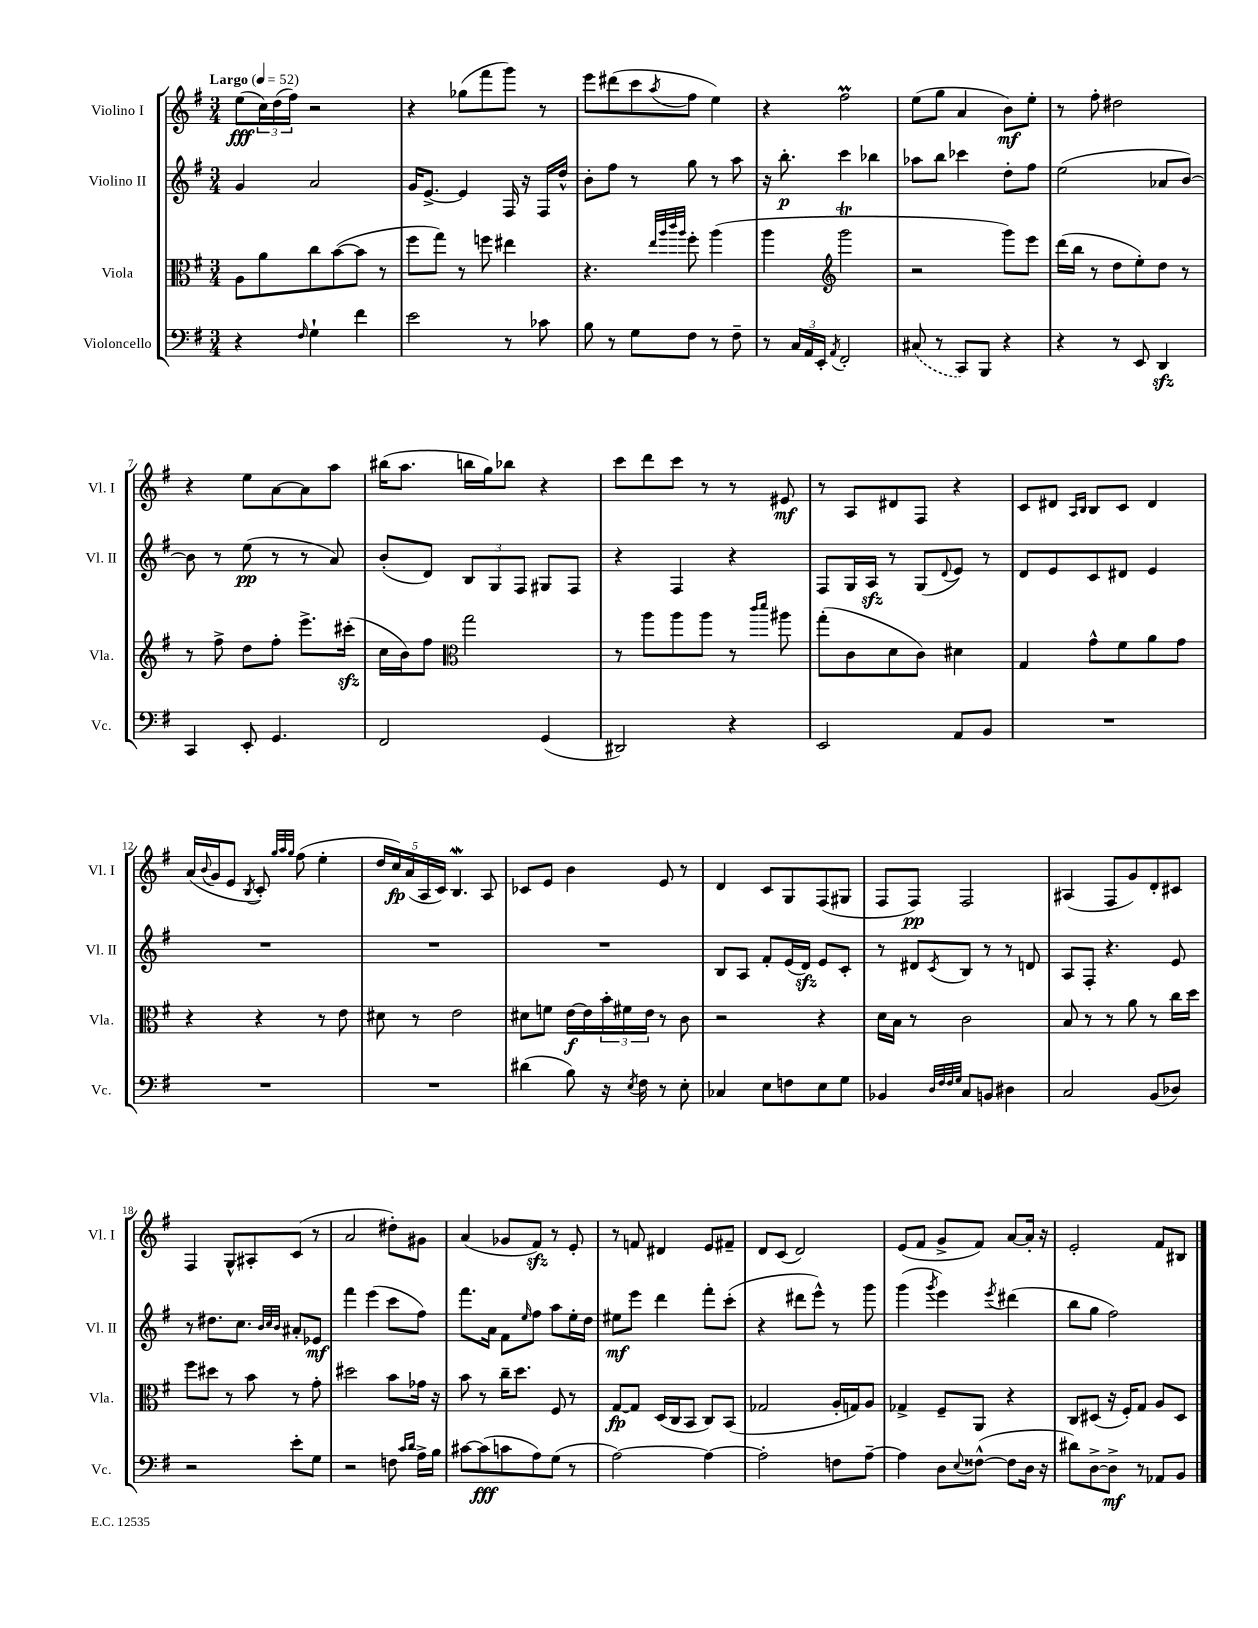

**kern	**kern	**kern	**kern
*staff4	*staff3	*staff2	*staff1
*clefF4	*clefC3	*clefG2	*clefG2
*k[f#]	*k[f#]	*k[f#]	*k[f#]
*M3/4	*M3/4	*M3/4	*M3/4
*MM52	*MM52	*MM52	*MM52
4r	8A	4g	(8ee
.	8a	.	24cc)
.	.	.	(24dd
.	.	.	24ff#)
16qqF#	.	.	.
4G`	8cc	2a	2r
.	([8b	.	.
4f#	8b]	.	.
.	8r	.	.
=	=	=	=
2e	8ff#	16g	4r
.	.	[8.e^	.
.	8gg)	.	.
.	8r	4e]	(8gg-
.	8ff	.	8fff#
8r	4ee#	16F#	8ggg)
.	.	16r	.
8c-	.	16F#	8r
.	.	16dd^^	.
=	=	=	=
8B	4.r	8b'	8eee
8r	.	8ff#	(8ddd#
8G	.	8r	8ccc
.	32qqee	.	.
.	32qqaa	.	.
.	32qqccc	.	.
.	32qqaa	.	8qaa
8F#	8ff#'	8gg	8ff#
8r	(4aa	8r	4ee)
8F#~	.	8aa	.
=	=	=	=
8r	4aa	16r	4r
.	.	8.bb'	.
24C	.	.	.
24AA	.	.	.
24EE'	.	.	.
*	*clefG2	*	*
8qAA	.	.	.
2FF#'	2ggg	4ccc	2ff#
.	.	4bb-	.
=	=	=	=
(8C#	2r	8aa-	(8ee
8r	.	8bb	8gg
8CC)	.	4ccc-	4a
8BBB	.	.	.
4r	8ggg)	8dd'	8b)
.	8eee	8ff#	8ee'
=	=	=	=
4r	(16ddd	(2ee	8r
.	16bb	.	.
.	8r	.	8ff#'
8r	8dd	.	2dd#
8EE	8ee')	.	.
4DD	8dd	8a-	.
.	8r	[8b)	.
=	=	=	=
4CC	8r	8b]	4r
.	8ff#^	8r	.
8EE'	8dd	(8ee	8ee
4.GG	8ff#'	8r	[8a
.	8.eee^	8r	8a]
.	.	8a)	8aa
.	(16ccc#'	.	.
=	=	=	=
2FF#	16cc	(8b'	(16bb#
.	16b)	.	8.aa
.	8ff#	8d)	.
*	*clefC3	*	*
.	2gg	12B	16bb
.	.	.	16gg)
.	.	12G	.
.	.	.	8bb-
.	.	12F#	.
(4GG	.	8G#	4r
.	.	8F#	.
=	=	=	=
2DD#)	8r	4r	8ccc
.	8aa	.	8ddd
.	8aa	4F#	8ccc
.	8aa	.	8r
4r	8r	4r	8r
.	16qqccc	.	.
.	16qqddd	.	.
.	8aa#	.	8e#
=	=	=	=
2EE	(8gg'	8F#	8r
.	8c	16G	8A
.	.	16A	.
.	8d	8r	8d#
.	8c)	(8G	8F#
.	.	8qqd	.
8AA	4d#	8e)	4r
8BB	.	8r	.
=	=	=	=
2.r	4G	8d	8c
.	.	8e	8d#
.	.	.	16qqA
.	.	.	16qqB
.	8g^^	8c	8B
.	8f#	8d#	8c
.	8a	4e	4d#
.	8g	.	.
=	=	=	=
2.r	4r	2.r	(16a
.	.	.	8qqb
.	.	.	16g
.	.	.	8e
.	.	.	8qB
.	4r	.	8c')
.	.	.	32qqgg
.	.	.	32qqaa
.	.	.	32qqgg
.	.	.	(8ff#
.	8r	.	4ee'
.	8e	.	.
=	=	=	=
2.r	8d#	2.r	20dd
.	.	.	20cc)
.	.	.	(20a
.	8r	.	.
.	.	.	20A
.	.	.	20c)
.	2e	.	4.B
.	.	.	8A
=	=	=	=
(4d#	8d#	2.r	8c-
.	8f	.	8e
8B)	[16e	.	4b
.	16e]	.	.
16r	24b'	.	.
.	24f#	.	.
8qE	.	.	.
16F#	.	.	.
.	24e	.	.
8r	8r	.	8e
8E'	8c	.	8r
=	=	=	=
4C-	2r	8B	4d
.	.	8A	.
8E	.	8f#'	8c
8F	.	(16e	8G
.	.	16d)	.
8E	4r	8e	(8F#
8G	.	8c'	8G#
=	=	=	=
4BB-	16d	8r	8F#
.	16B	.	.
.	8r	8d#	8F#)
32qqD	.	.	.
32qqF#	.	.	.
32qqF#	.	.	.
32qqG	.	8qc	.
8C	2c	8B	2F#
8BB	.	8r	.
4D#	.	8r	.
.	.	8d	.
=	=	=	=
2C	8B	8A	(4A#
.	8r	8F#'	.
.	8r	4.r	8F#
.	8a	.	8g)
(8BB	8r	.	8d'
8D-)	16cc	8e	8c#
.	16dd	.	.
=	=	=	=
2r	8ff#	8r	4F#
.	8dd#	8.dd#	.
.	8r	.	8G^^
.	.	8.cc	.
.	8b	.	8A#'
.	.	32qqb	.
.	.	32qqcc	.
.	.	32qqb	.
8e'	8r	8a#'	(8c
8G	8g'	8e-	8r
=	=	=	=
2r	2dd#	4fff#	2a
.	.	(4eee	.
8F	8b	8ccc	8dd#')
16qqc	.	.	.
16qqd	.	.	.
16A^	16g-	8ff#)	8g#
16B	16r	.	.
=	=	=	=
[8c#	8b	8.fff#	(4a
(8c#]	8r	.	.
.	.	16a	.
8c	16cc~	8f#	8g-
.	8.dd	.	.
.	.	16qqee	.
8A)	.	8ff#	8f#)
(8G	8F#	8aa	8r
8r	8r	16ee'	8e'
.	.	16dd	.
=	=	=	=
[2A)	[8G	8ee#	8r
.	8G]	8eee	8f
.	(16D	4ddd	4d#
.	16C	.	.
.	8BB	.	.
4A_	8C)	8fff#'	8e
.	(8BB	(8ccc'	8f#~
=	=	=	=
2A']	2G-	4r	8d
.	.	.	(8c
.	.	8ddd#	2d)
.	.	8eee^^)	.
8F	16A'	8r	.
.	16G)	.	.
[8A~	8A	8ggg	.
=	=	=	=
4A]	4G-^	(4ggg	(8e
.	.	.	8f#
.	.	8qggg	.
8D	8F#~	4eee)	8g^
8qqE	.	.	.
([8F##^^	8AA	.	8f#)
.	.	8qeee	.
8F##]	4r	(4ddd#	[8a
16D	.	.	16a']
16r	.	.	16r
=	=	=	=
8d#)	8C	8bb	2e'
[8D^	(8D#	8gg	.
8D^]	16r	2ff#)	.
.	16F#')	.	.
8r	8G	.	.
8AA-	8A	.	8f#
8BB	8D#	.	8B#
==	==	==	==
*-	*-	*-	*-
